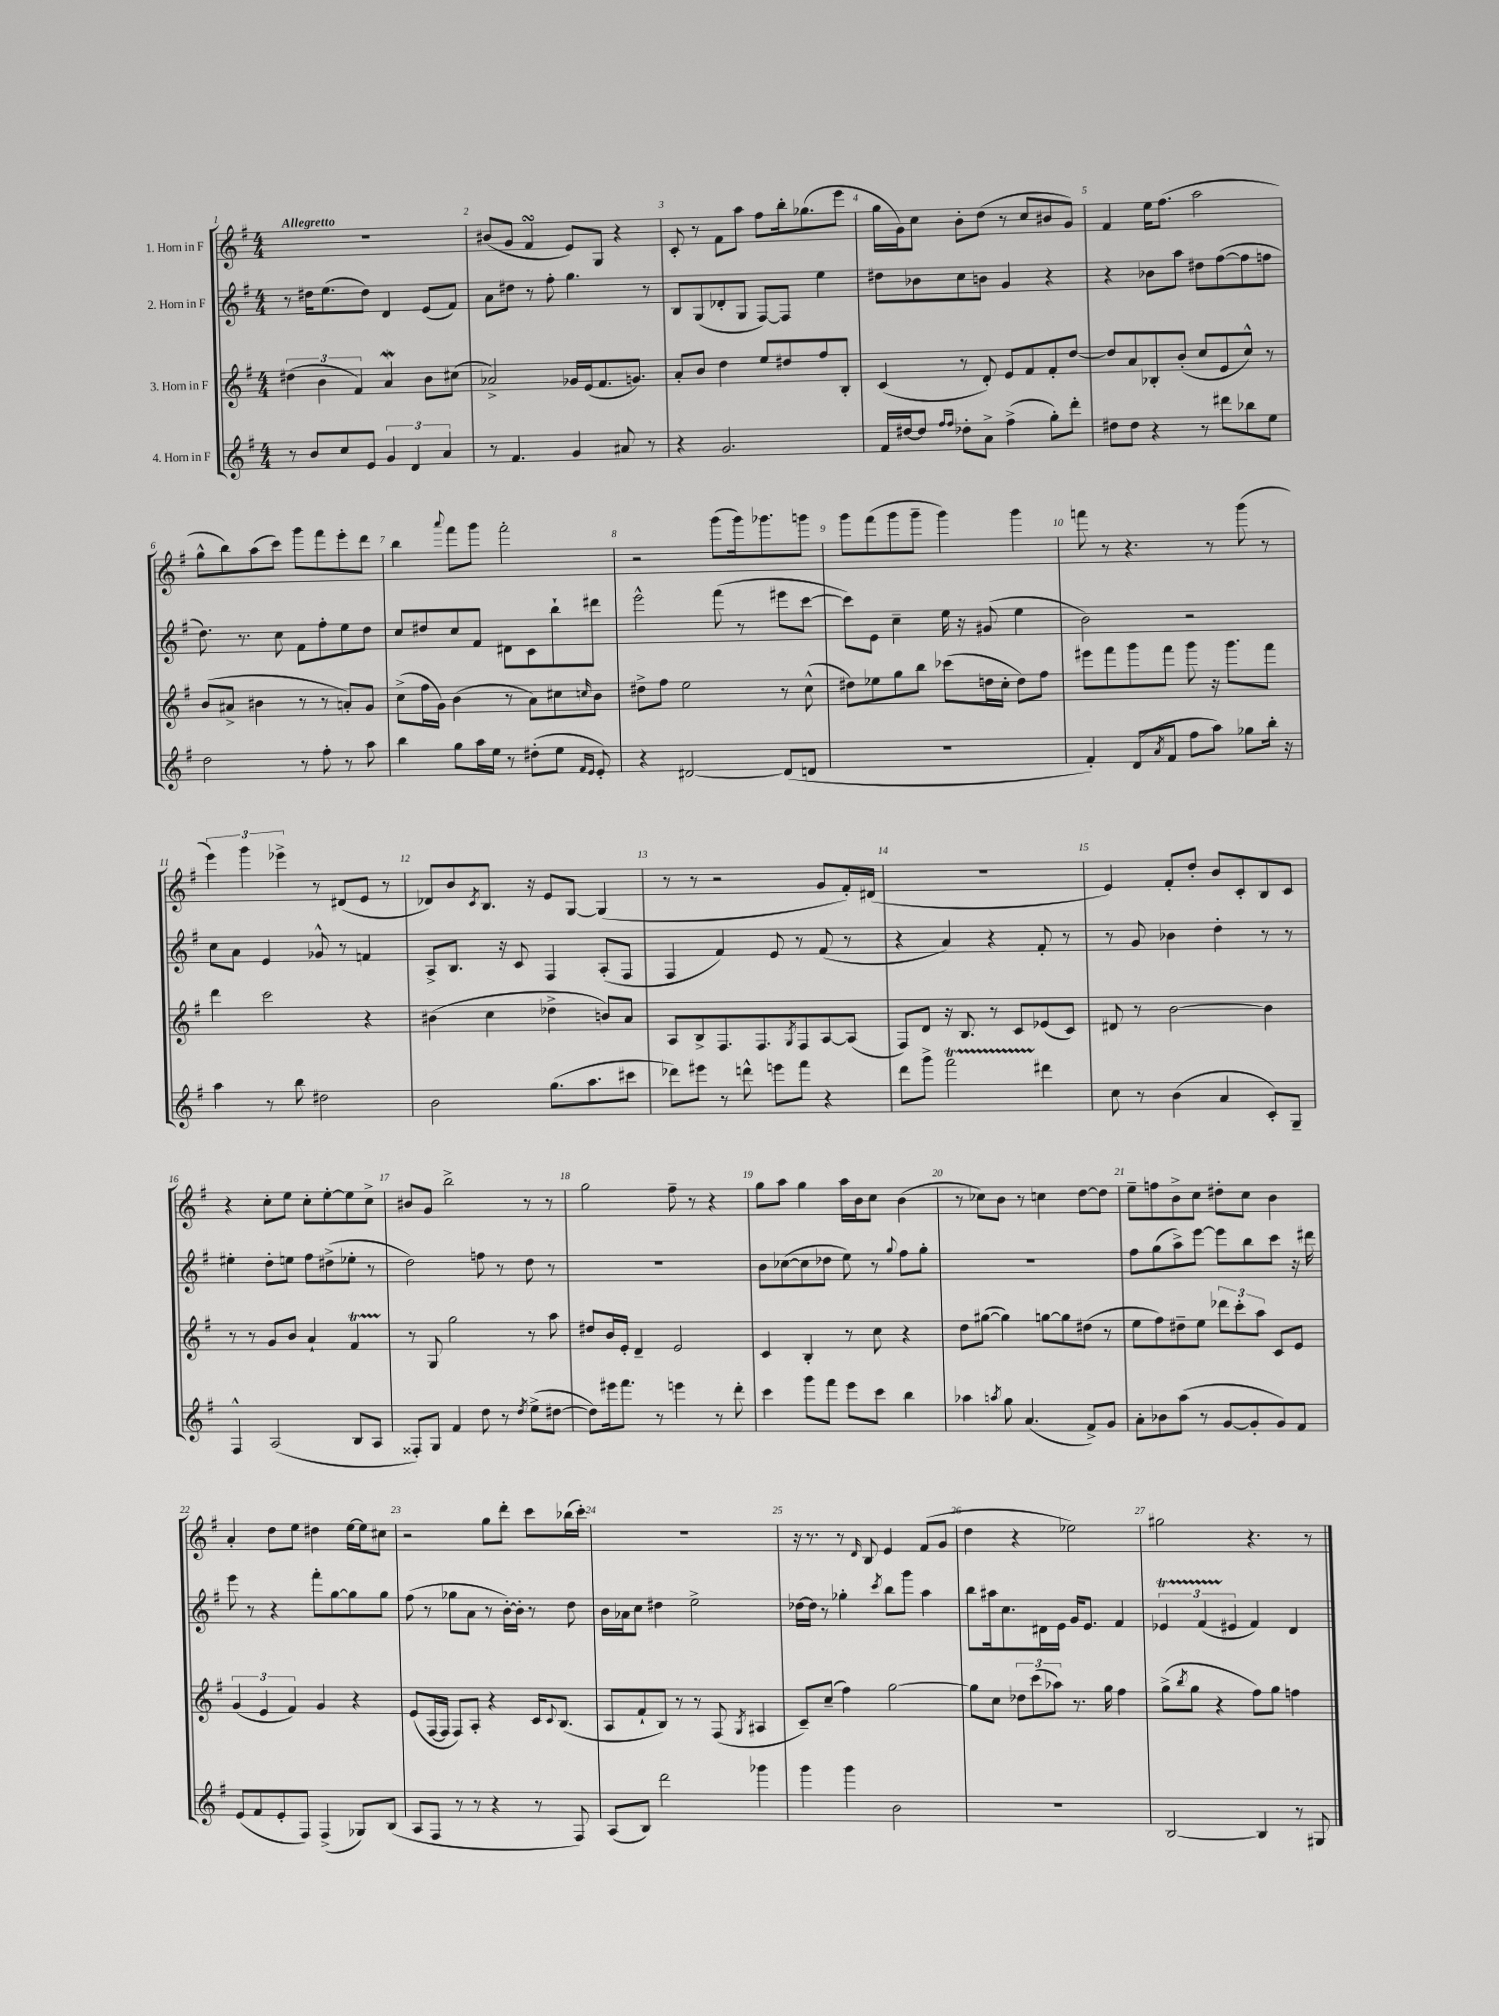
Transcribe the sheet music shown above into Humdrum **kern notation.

**kern	**kern	**kern	**kern
*staff4	*staff3	*staff2	*staff1
*clefG2	*clefG2	*clefG2	*clefG2
*k[f#]	*k[f#]	*k[f#]	*k[f#]
*M4/4	*M4/4	*M4/4	*M4/4
8r	(6dd#\	8r	1r
8b/L	.	16dd#\LK	.
.	6b\	.	.
.	.	(8.ee\	.
8cc/	.	.	.
.	6f#/)	.	.
8e/J	.	8dd#\J)	.
6g/	4a/	4d/	.
6d/	.	.	.
.	8b\L	(8e/L	.
6a/	.	.	.
.	(8cc#\J	8f#/J)	.
=	=	=	=
8r	2a-^/)	8a\L	(8b#/L
4.f#/	.	8dd#\J	8g/J
.	.	8r	4f#/
.	.	8ff#'\	.
4g/	16g-/LL	4.gg\	8e/L)
.	(16e/J	.	.
.	8.f#/	.	8G/J
8a#/	.	.	4r
.	8.g/J)	.	.
8r	.	8r	.
=	=	=	=
4r	8a'/L	8B/L	8c'/
.	8b/J	(8G/	8r
2.g/	4dd\	8d-'/	8f#\L
.	.	8G/J	8aa\J
.	8ee/L	[8F#/L)	8ff#\L
.	8dd#/	8F#/]J	16bb'\k
.	.	.	(8.gg-\
.	8ff#/	4ee\	.
.	8B'/J	.	8eee\J
=	=	=	=
16f#/LL	(4c/	8dd#\L	16gg\LL
[16dd#/J	.	.	16g\J)
8dd#/]J	.	8b-\	8cc\J
16qqff#/LL	.	.	.
16qqff#/JJ	.	.	.
8dd-'\L	8r	8cc\	8b'\L
8a^\J	8d'/)	8b\J	(8dd\J
(4ff#^\	8e/L	4g/	8r
.	8f#/	.	8cc/L
8gg'\L)	8f#'/	4r	8b#/
8ddd'\J	[8dd/J	.	8g/J)
=	=	=	=
8dd#\L	8dd/]L	4r	4f#/
8dd#\J	8a/	.	.
4r	8B-'/	8b-\L	16ee\LK
.	.	.	(8.ff#\J
.	(8b'/J	8aa\J	.
8r	8cc/L	8dd#\L	2aa\
8ddd#\L	8e/	([8ff#\	.
8bb-\	8cc^^/J)	8ff#\]	.
8ee\J	8r	8ff\J	.
=	=	=	=
2dd\	(8b/L	8.dd\)	8gg^^\L
.	8a#^/J	.	8bb\)
.	.	8.r	.
.	4b#\	.	(8aa\
.	.	8cc\	8ccc\J)
8r	8r	8f#\L	8ggg\L
8ff#'\	8r	8ff#'\	8fff#\
8r	8a'/L)	8ee\	8eee'\
8aa\	8g/J	8dd\J	8ddd\J
=	=	=	=
4bb\	(8cc^\L	8cc/L	4bb\
.	16ff#\L	8dd#/	.
.	16g\JJ)	.	.
.	.	.	8qqaaa/
8gg\L	(4b\	8cc/	8fff#\L
16aa\L	.	8f#/J	8ggg\J
16ee\JJ	.	.	.
8r	8r	8d#\L	2fff#'\
(8dd#'\L	8a\L)	8c\	.
8ee\J	8cc#\	8bb`\	.
16qqf#/LL	.	.	.
16qqe/JJ	16qqcc/	.	.
8e'/)	8b\J	8ddd#\J	.
=	=	=	=
4r	8dd#^\L	2eee^^\	2r
.	8ff#\J	.	.
[2d#/	2ee\	.	.
.	.	(8fff#\	(8ggg\L
.	.	8r	16ggg\k)
.	.	.	8.ggg-\
(8d#/]L	8r	8eee#\L	.
8d/J	(8cc^^\	[8ccc\J	8ggg\J
=	=	=	=
1r	8dd#\L)	8ccc\]L)	8ggg\L
.	8ee-\	8e\J	(8fff#\
.	8gg\	4cc~\	8ggg\
.	8bb\J	.	8ggg~\J
.	(8ccc-\L	16ee\	4ggg\)
.	.	16r	.
.	16dd\L	(8g#/	.
.	16cc'\JJ	.	.
.	8dd\L)	4ee\	4ggg\
.	8ff#\J	.	.
=	=	=	=
4f#'/)	8eee#\L	2b\)	8fff\
.	8fff#\	.	8r
(8d/L	8ggg\	.	4.r
8qa/	.	.	.
8f#/J	8fff#\J	.	.
8ff#\L	8ggg\	2r	.
8aa\J)	16r	.	8r
.	8.ggg\L	.	.
8gg-\L	.	.	(8ggg\
16bb'\Jk	8fff#\J	.	8r
16r	.	.	.
=	=	=	=
4aa\	4ddd\	8cc\L	6eee\)
.	.	8a\J	.
.	.	.	6ggg\
8r	2ccc\	4e/	.
.	.	.	6eee-^\
8bb\	.	.	.
2dd#\	.	8g-^^/	8r
.	.	8r	(8d#/L
.	4r	4f/	8e/J
.	.	.	8r
=	=	=	=
2b\	(4b#\	8A^/L	8d-/L)
.	.	8.B/J	8b/
.	.	.	8qc/
.	4cc\	.	8.B/J
.	.	16r	.
.	.	8c/	.
.	.	.	16r
(8.gg\L	4dd-^\	4F#/	8e/L
.	.	.	[8G/J
8.aa\	.	.	.
.	8b/L)	(8A'/L	(4G/]
8ccc#\J	8a/J	8F#/J	.
=	=	=	=
8ddd-\L)	8A/L	4F#/	8r
8eee#\J	8B^/	.	8r
8r	8.F#/	4f#/)	2r
8ddd^^\	.	.	.
.	8.F#/	.	.
8eee\L	.	8e/	.
.	8qG/	.	.
8fff#\J	8F#/	8r	.
4r	[8A/	(8f#/	8g/L
.	(8A/]J	8r	16f#'/L)
.	.	.	(16d#/JJ
=	=	=	=
8ddd\L	8F#/L)	4r	1r
8ggg^\J	8d/J	.	.
2fff#\	16r	4a/)	.
.	8.B/	.	.
.	8r	4r	.
.	8c/L	.	.
4ddd#\	(8e-/	8f#'/	.
.	8c/J)	8r	.
=	=	=	=
8cc\	8d#/	8r	4e/)
8r	8r	8g/	.
(4b\	[2b\	4b-\	8f#'/L
.	.	.	8dd'/J
4a/	.	4dd'\	8b/L
.	.	.	8c'/
8c'/L)	4b\]	8r	8B/
8G~/J	.	8r	8c/J
=	=	=	=
4F#^^/	8r	4ee#'\	4r
.	8r	.	.
(2A/	8g/L	8dd'\L	8cc'\L
.	8b/J	8ee\J	8ee\J
.	4a`/	8ff#\L	8cc'\L
.	.	(8dd#^\	[8ee'\
8B/L	4f#/	8ee-'\J	8ee\]
8A/J	.	8r	8cc^\J
=	=	=	=
8F##'/L)	8r	2dd\)	8b#/L
8G/J	8G/	.	8g/J
4f#/	2gg\	.	2bb^\
8dd\	.	8ff\	.
8r	.	8r	.
8qdd/	.	.	.
(8ee^\L	8r	8dd\	8r
[8dd#\J	8aa\	8r	8r
=	=	=	=
8dd#\]L)	8dd#/L	1r	2gg\
16eee#\k	16b/L	.	.
8.fff#\J	16e'/JJ	.	.
.	4d~/	.	.
8r	.	.	.
4eee\	2e/	.	8ff#~\
.	.	.	8r
8r	.	.	4r
8ddd'\	.	.	.
=	=	=	=
4ccc\	4c/	8b\L	8gg\L
.	.	([8cc-\	8aa\J
8ggg\L	4B'/	8cc-\]	4gg\
8fff#\J	.	8dd-\J	.
8eee\L	8r	8ee\)	16aa\LL
.	.	.	16b\J
8ccc\J	8cc\	8r	8cc\J
.	.	8qqgg/	.
4bb\	4r	8ff#\L	(4b\
.	.	8gg'\J	.
=	=	=	=
4aa-\	8dd\L	1r	8r
.	([8gg#\J	.	8cc-\L)
8qaa/	.	.	.
8gg\	4gg#\])	.	8b\J
(4.a/	.	.	8r
.	[8gg\L	.	4cc\
.	8gg\]	.	.
8f#^/L)	(8dd#\J	.	[8dd\L
8g/J	8r	.	8dd\]J
=	=	=	=
8a'\L	8ee\L	8ff#\L	8ee~\L
8b-\	8ff#\)	(8gg\	8ff\
(8aa\J	8dd#~\	8aa^\)	8b^\
8r	8ee\J	[8eee\J	8cc\J
[8g/L	12ddd-\L	8eee\]L	8dd#'\L
.	12ccc'\	.	.
8g'/]	.	8bb\	8cc\J
.	12aa\J	.	.
8g/)	8c/L	8ccc\J	4b\
8f#/J	8e/J	16r	.
.	.	16ddd#\	.
=	=	=	=
(8e/L	(6g/	8eee\	4a'/
8f#/	.	8r	.
.	6e/	.	.
8e'/	.	4r	8dd\L
.	6f#/)	.	.
8F#/J)	.	.	8ee\J
(4F#^/	4g/	8fff#'\L	4dd#\
.	.	[8gg\	.
8G-/L)	4r	8gg\]	[16ee\LL
.	.	.	16ee\]J
(8B/J	.	8gg\J	8cc#\J
=	=	=	=
8A/L	(8e/L	(8ff#\	2r
8F#/J	[16F#/L	8r	.
.	16F#/]JJ	.	.
8r	8F#/L)	8gg-\L	.
8r	8A'/J	8a\J	.
4r	4r	8r	8gg\L
.	.	[16b'\LL)	8ddd'\J
.	.	16b'\]JJ	.
8r	16c/LK	8r	8ccc\L
.	8qqc/	.	.
.	(8.B/J	.	.
8F#/)	.	8dd\	(16bb-\L
.	.	.	16ccc'\JJ)
=	=	=	=
(8A/L	8A/L	16b\LL	1r
.	.	16a-\J	.
8B/J)	8f#`/	8cc\J	.
2ddd\	8B/J)	4dd#\	.
.	8r	.	.
.	8r	2ee^\	.
.	(8F#/	.	.
.	8qG/	.	.
4ggg-\	4A#/	.	.
=	=	=	=
4ggg\	8c~/L)	[16dd-\LL	16r
.	.	16dd-\]JJ	8.r
.	(8cc~/J	8r	.
4ggg\	4ff#\)	4gg-'\	8r
.	.	.	16qqd/
.	.	.	8B/
.	.	8qccc/	.
2b\	[2gg\	8bb\L	4e/
.	.	8ggg\J	.
.	.	4aa\	(8f#/L
.	.	.	8g/J
=	=	=	=
1r	8gg\]L	8bb\L	4dd\
.	8cc\J	16aa#\k	.
.	.	8.cc\	.
.	12dd-\L	.	4r
.	(12ccc\	.	.
.	.	16d#\L	.
.	12aa-\J)	.	.
.	.	16e\JJ	.
.	8.r	16g/LK	2ee-\)
.	.	8.e/J	.
.	16gg\	.	.
.	4ff#\	4f#/	.
=	=	=	=
[2B/	(8gg^\L	6e-/	2gg#\
.	8qbb/	.	.
.	8gg\J	.	.
.	.	(6f#/	.
.	4r	.	.
.	.	6e#/	.
4B/]	8ff#\L)	4f#/)	4.r
.	8gg\J	.	.
8r	4ff\	4d/	.
8G#/	.	.	8r
==	==	==	==
*-	*-	*-	*-
